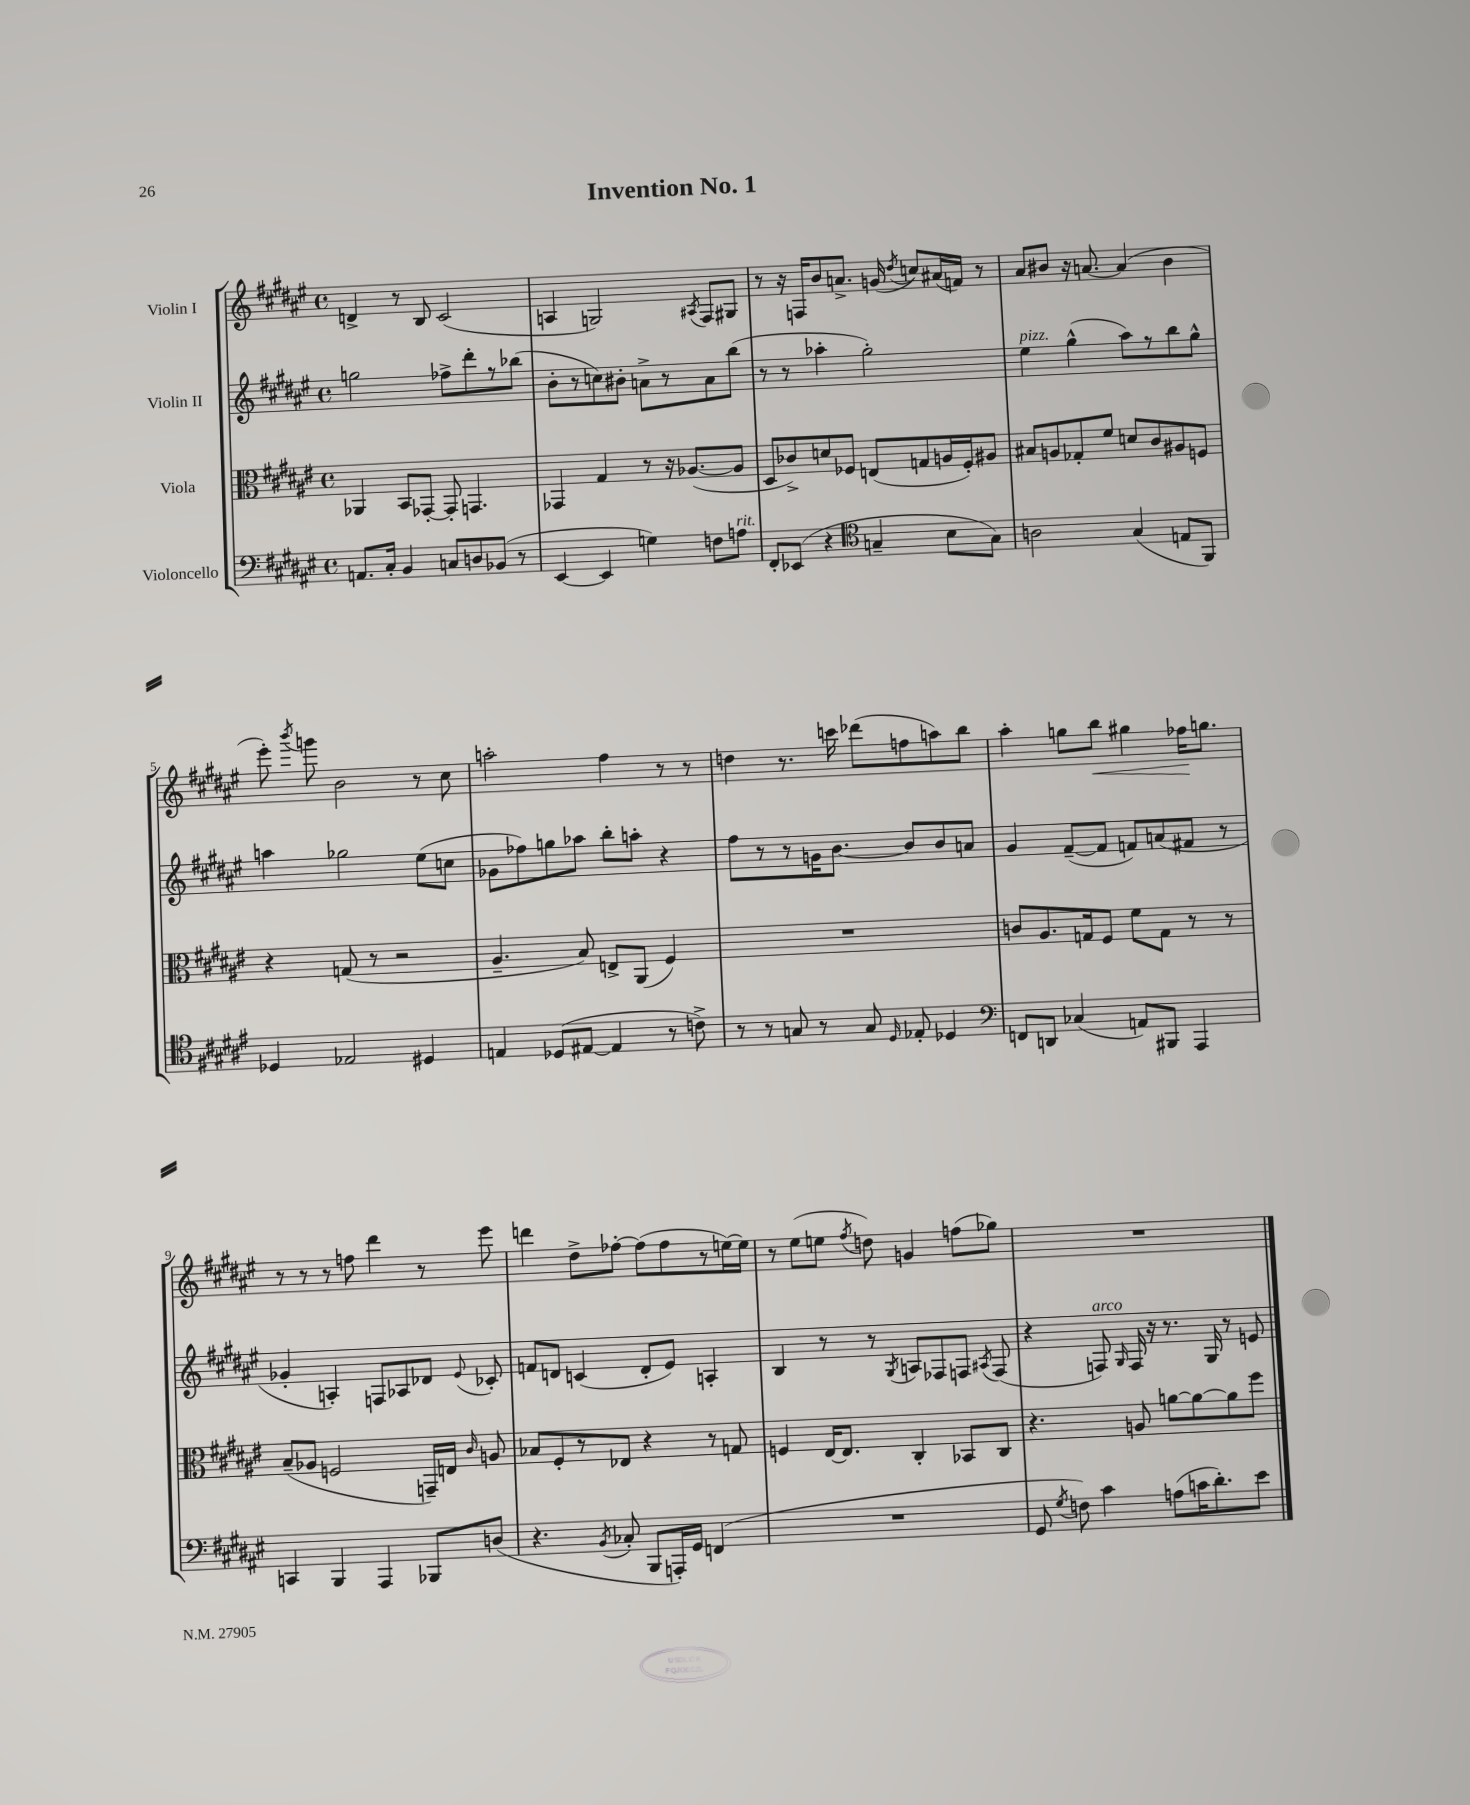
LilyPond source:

\header { title = "Invention No. 1" }
<<
\new StaffGroup <<
\new Staff = "s0" \with { instrumentName = "Violin I" } {
    \clef treble \key fis \major \defaultTimeSignature \time 4/4
    \autoBeamOff d'4-> r8 b8 cis'2( |
    a4 g2) \acciaccatura { ais8 } fis8[ gis8] |
    r8 r16 f16[ b'8 a'8.]-> g'16( \acciaccatura { dis''8 } c''8[) ais'16( f'16]) r8 |
    ais'8[ bis'8] r16 a'8.~ a'4( bis'4 |
    eis'''8-.) \acciaccatura { b'''8 } g'''8 b'2 r8 cis''8 |
    a''2-. fis''4 r8 r8 |
    d''4 r8. c'''16 des'''8[( f''8 a''8) b''8] |
    ais''4-. g''8[ b''8]\< gis''4 fes''16[\! g''8.] |
    r8 r8 r8 f''8 dis'''4 r8 eis'''8 |
    d'''4 dis''8[-> fes''8]~-. fes''8[( fes''8 r8 e''16~) e''16] |
    r8 eis''8[( e''8] \acciaccatura { fis''8 } d''8) g'4 f''8[( ges''8]) |
    R1 \bar "|." |
}
\new Staff = "s1" \with { instrumentName = "Violin II" } {
    \clef treble \key fis \major \defaultTimeSignature \time 4/4
    \autoBeamOff g''2 fes''8[-> dis'''8-. r8 bes''8]( |
    b'8[-. r8 c''8) bis'8]-. a'8[-> r8 a'8 b''8]( |
    r8 r8 aes''4-. gis''2-.) |
    eis''4^\markup { \italic "pizz." } gis''4-^( ais''8[) r8 b''8 gis''8]-^ |
    a''4 ges''2 eis''8[( c''8] |
    ges'8[ fes''8) g''8 aes''8] b''8[-. a''8]-. r4 |
    fis''8[ r8 r8 g'16 b'8.]~ b'8[ b'8 a'8] |
    gis'4 fis'8[~--( fis'8] f'8[) a'8( fis'8] r8 |
    ges'4-. a4-.) f8[ aes8 des'8] \appoggiatura { eis'8 } ces'8-. |
    f'8[ d'8] c'4( d'8[-. eis'8]) a4-. |
    b4 r8 r8 \acciaccatura { gis8 } a8[ fes8 f8] \acciaccatura { ais8 } f8( |
    r4 f8^\markup { \italic "arco" }) \grace { gis16 } f16 r16 r8. gis16 r8 e'8 \bar "|." |
}
\new Staff = "s2" \with { instrumentName = "Viola" } {
    \clef alto \key fis \major \defaultTimeSignature \time 4/4
    \autoBeamOff aes,4 b,8[ ges,8]~-. ges,8-. g,4. |
    ges,4 gis4 r8 r16 aes8.[~( aes8] |
    dis8[ ces'8->) d'8 fes8] e8[( g8 a16 fes16-.) ais8] |
    bis8[ a8 ges8-. fis'8] d'8[ cis'8 ais8 f8] |
    r4 g8( r8 r2 |
    ais4.-- b8) e8[-> ais,8]( fis4) |
    R1 |
    c'8[ ais8. g16 fis8] fis'8[ g8] r8 r8 |
    b8[--( aes8] f2 g,16[--) e16] \grace { cis'16 } a8 |
    bes8[ fis8-. r8 ees8] r4 r8 g8 |
    f4 eis16[~ eis8.] cis4-. bes,8[ cis8] |
    r4. a8 a'8[~ a'8~ a'8 fis''8] \bar "|." |
}
\new Staff = "s3" \with { instrumentName = "Violoncello" } {
    \clef bass \key fis \major \defaultTimeSignature \time 4/4
    \autoBeamOff a,8.[ cis16]-. b,4 c8[ d8 bes,8]( r8 |
    eis,4~ eis,4 g4) f8[ a8]^\markup { \italic "rit." } |
    fis,8[-. ees,8]( r4 \clef tenor g4-- b8[ g8]) |
    a2 gis4( e8[ fis,8]) |
    des4 ees2 dis4 |
    e4 des8[( eis8]~ eis4 r8 c'8->) |
    r8 r8 g8 r8 g8 \grace { dis16 } ees8-. des4 |
    \clef bass f,8[ d,8] ces4( a,8[) bis,,8] ais,,4 |
    c,4 b,,4 ais,,4 bes,,8[ d8]( |
    r4. \acciaccatura { b,8 } ces8-. b,,8[ a,,16-.) gis,16] f,4( |
    R1 |
    gis,8 \acciaccatura { gis8 } f8) cis'4 a8[( c'16 dis'8.-.) eis'8] \bar "|." |
}
>>
>>
